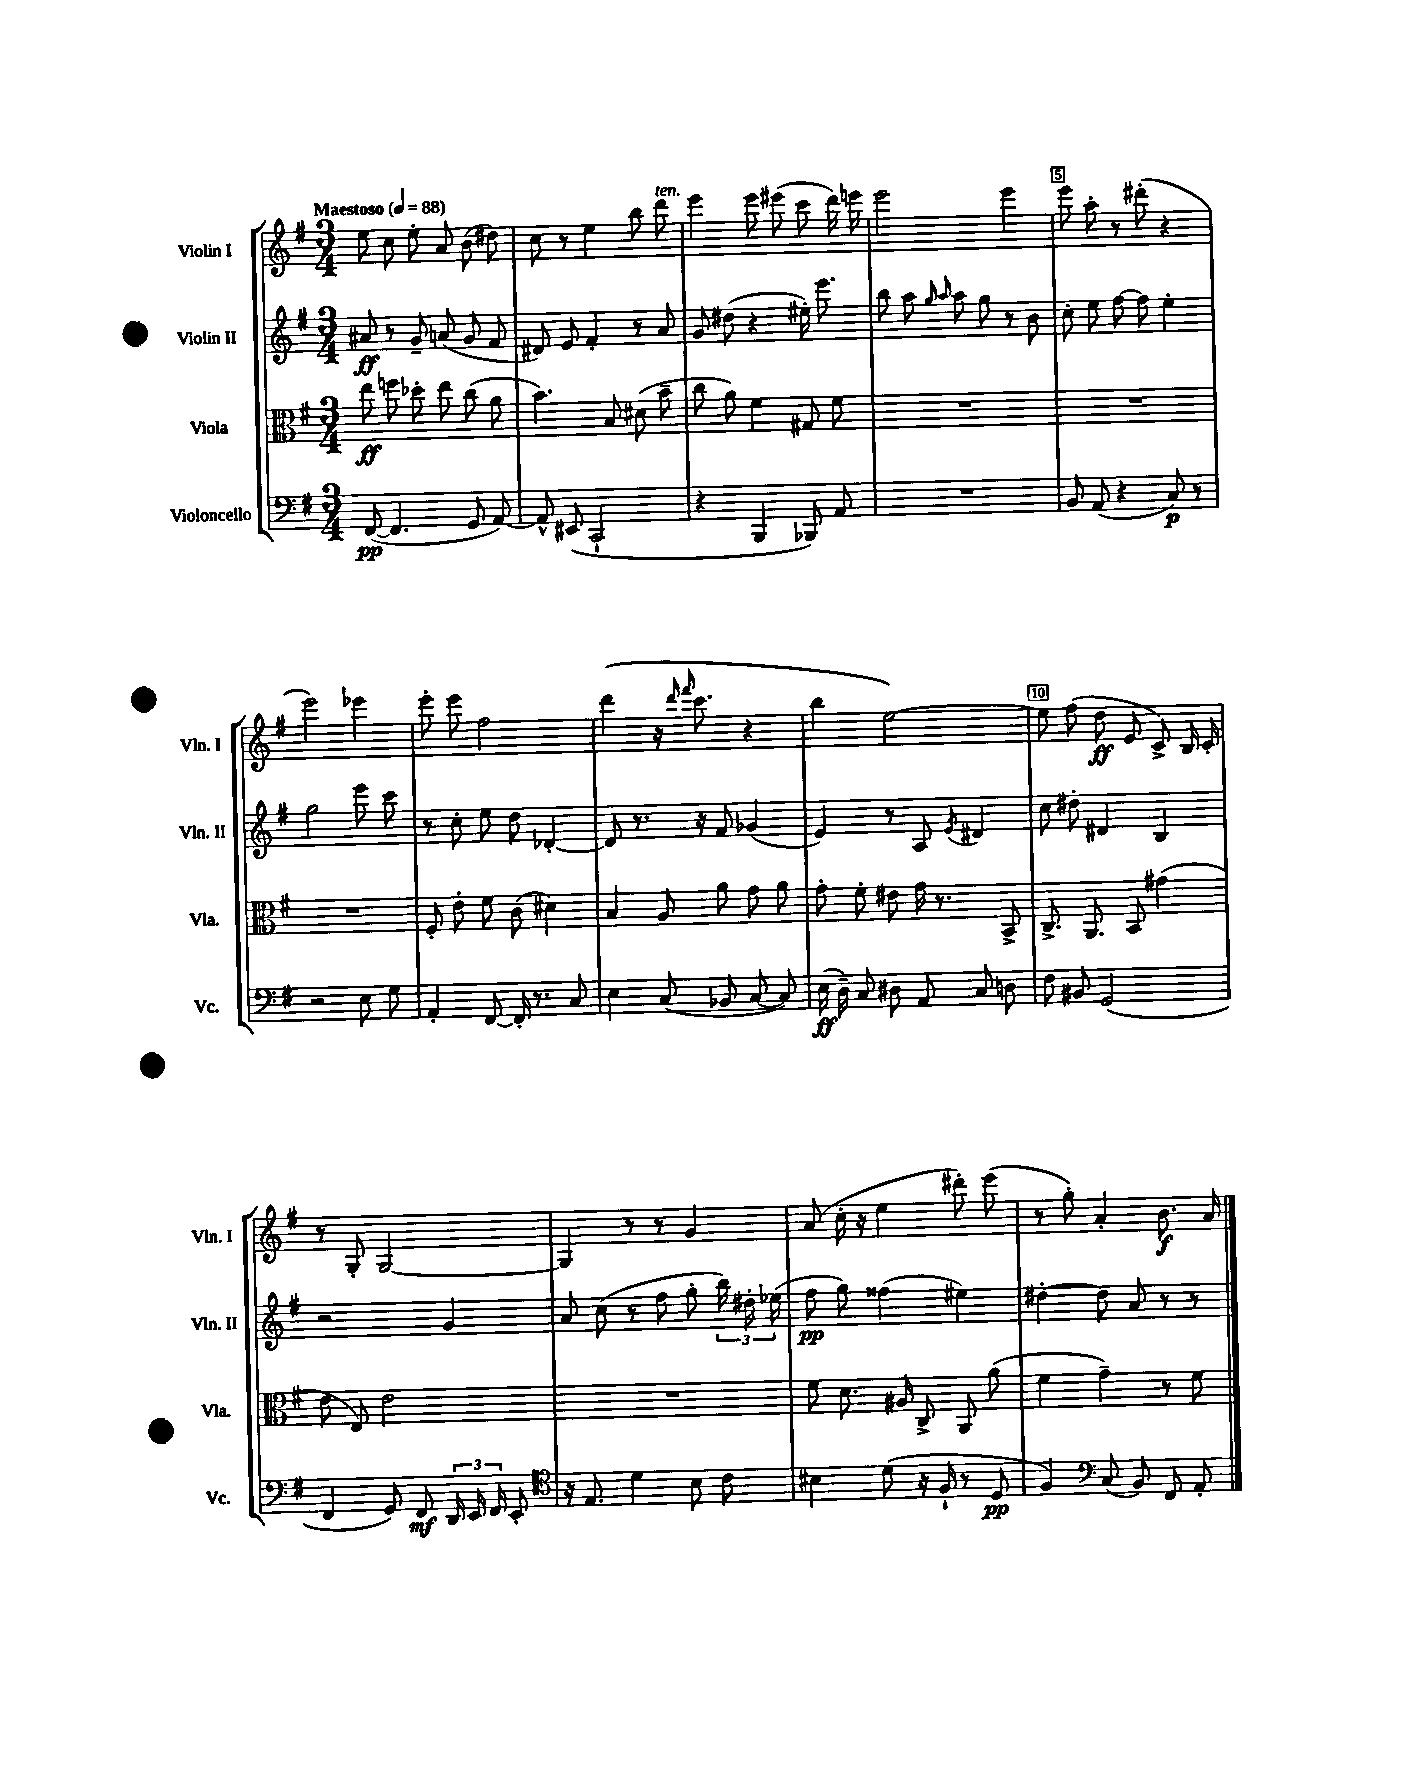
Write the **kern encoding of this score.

**kern	**kern	**kern	**kern
*staff4	*staff3	*staff2	*staff1
*clefF4	*clefC3	*clefG2	*clefG2
*k[f#]	*k[f#]	*k[f#]	*k[f#]
*M3/4	*M3/4	*M3/4	*M3/4
*MM88	*MM88	*MM88	*MM88
([8FF#	8ee	8a#	8ee
4.FF#]	8ff	8r	8cc
.	8dd-'	8g~	8ee'
.	8ee	(8a	8a
8GG	(8cc	8g	(8b
[8AA)	8a	8f#	8dd#)
=	=	=	=
8AA^^]	4.b)	8d#)	8cc
(8EE#	.	8e	8r
2CC`	.	4f#'	4ee
.	8B	.	.
.	(8d#	8r	8bb
.	8b~	8a	8ddd
=	=	=	=
4r	8cc	8g	4eee
.	8a)	(8dd#	.
4BBB	4f#	4r	8eee
.	.	.	(8eee#
8BBB-)	8G#	16ee#')	8ccc
.	.	8.eee	.
8AA	8f#	.	16ddd)
.	.	.	16eee
=	=	=	=
2.r	2.r	8bb	2eee
.	.	8aa	.
.	.	16qqgg	.
.	.	16qqaa	.
.	.	8aa	.
.	.	8gg	.
.	.	8r	4eee
.	.	8b	.
=	=	=	=
8BB	2.r	8cc'	8eee
(8AA	.	8ee	8aa'
4r	.	[8ff#	8r
.	.	8ff#]	(8ddd#'
8C)	.	4ee'	4r
8r	.	.	.
=	=	=	=
2r	2.r	2gg	2eee)
8E	.	8eee	4eee-
8G	.	8ccc	.
=	=	=	=
4AA'	8F#'	8r	8eee'
.	8e'	8cc'	8eee
[8FF#	8f#	8ee	2ff#
16FF#']	(8c	8dd	.
8.r	.	.	.
.	4d#)	[4d-'	.
8C	.	.	.
=	=	=	=
4E	4B	8d-]	(4ddd
.	.	8.r	.
(8C	8A	.	16r
.	.	.	16qqddd
.	.	.	16qqfff#
.	.	16r	8.ccc
8BB-	8a	8f#	.
[8C	8g	(4g-	4r
8C])	8a	.	.
=	=	=	=
(16E	8g'	4e)	4bb
16D~)	.	.	.
8C	8f#'	.	.
8D#	8e#	8r	[2ee)
8AA	16g	8A	.
.	8.r	.	.
.	.	8qe	.
8C	.	4d#	.
8D	8BB^	.	.
=	=	=	=
8F#	8.C^	8cc	8ee]
8BB#	.	8dd#'	(8ff#
.	8.AA	.	.
(2GG	.	4d#	8dd
.	8BB	.	8e
.	(4g#	4B	8c^)
.	.	.	16B
.	.	.	16c'
=	=	=	=
4FF#	8e	2r	8r
.	8E)	.	8G'
8GG)	2e	.	[2G
8FF#	.	.	.
24DD	.	4g	.
24EE	.	.	.
24FF#	.	.	.
8EE'	.	.	.
=	=	=	=
*clefC4	*	*	*
16r	2.r	8a	4G]
8.E	.	.	.
.	.	(8cc	.
4d	.	8r	8r
.	.	8ff#	8r
8B	.	8gg'	4g
8c	.	24bb)	.
.	.	24dd#'	.
.	.	(24ee-	.
=	=	=	=
4B#	8f#	8ff#	(8a
.	8.d	8gg)	16cc'
.	.	.	16r
(8d	.	(4ff##	4ee
.	16A#	.	.
16r	8C^	.	.
16F#`	.	.	.
8r	8AA	4ee#)	8ddd#')
8D	(8a	.	(8eee
=	=	=	=
4F#)	4f#	[4dd#'	8r
.	.	.	8gg')
*clefF4	*	*	*
(8C	4g~)	8dd#]	4a'
8BB)	.	8a	.
8FF#	8r	8r	8.b
8AA'	8f#	8r	.
.	.	.	16a
==	==	==	==
*-	*-	*-	*-
